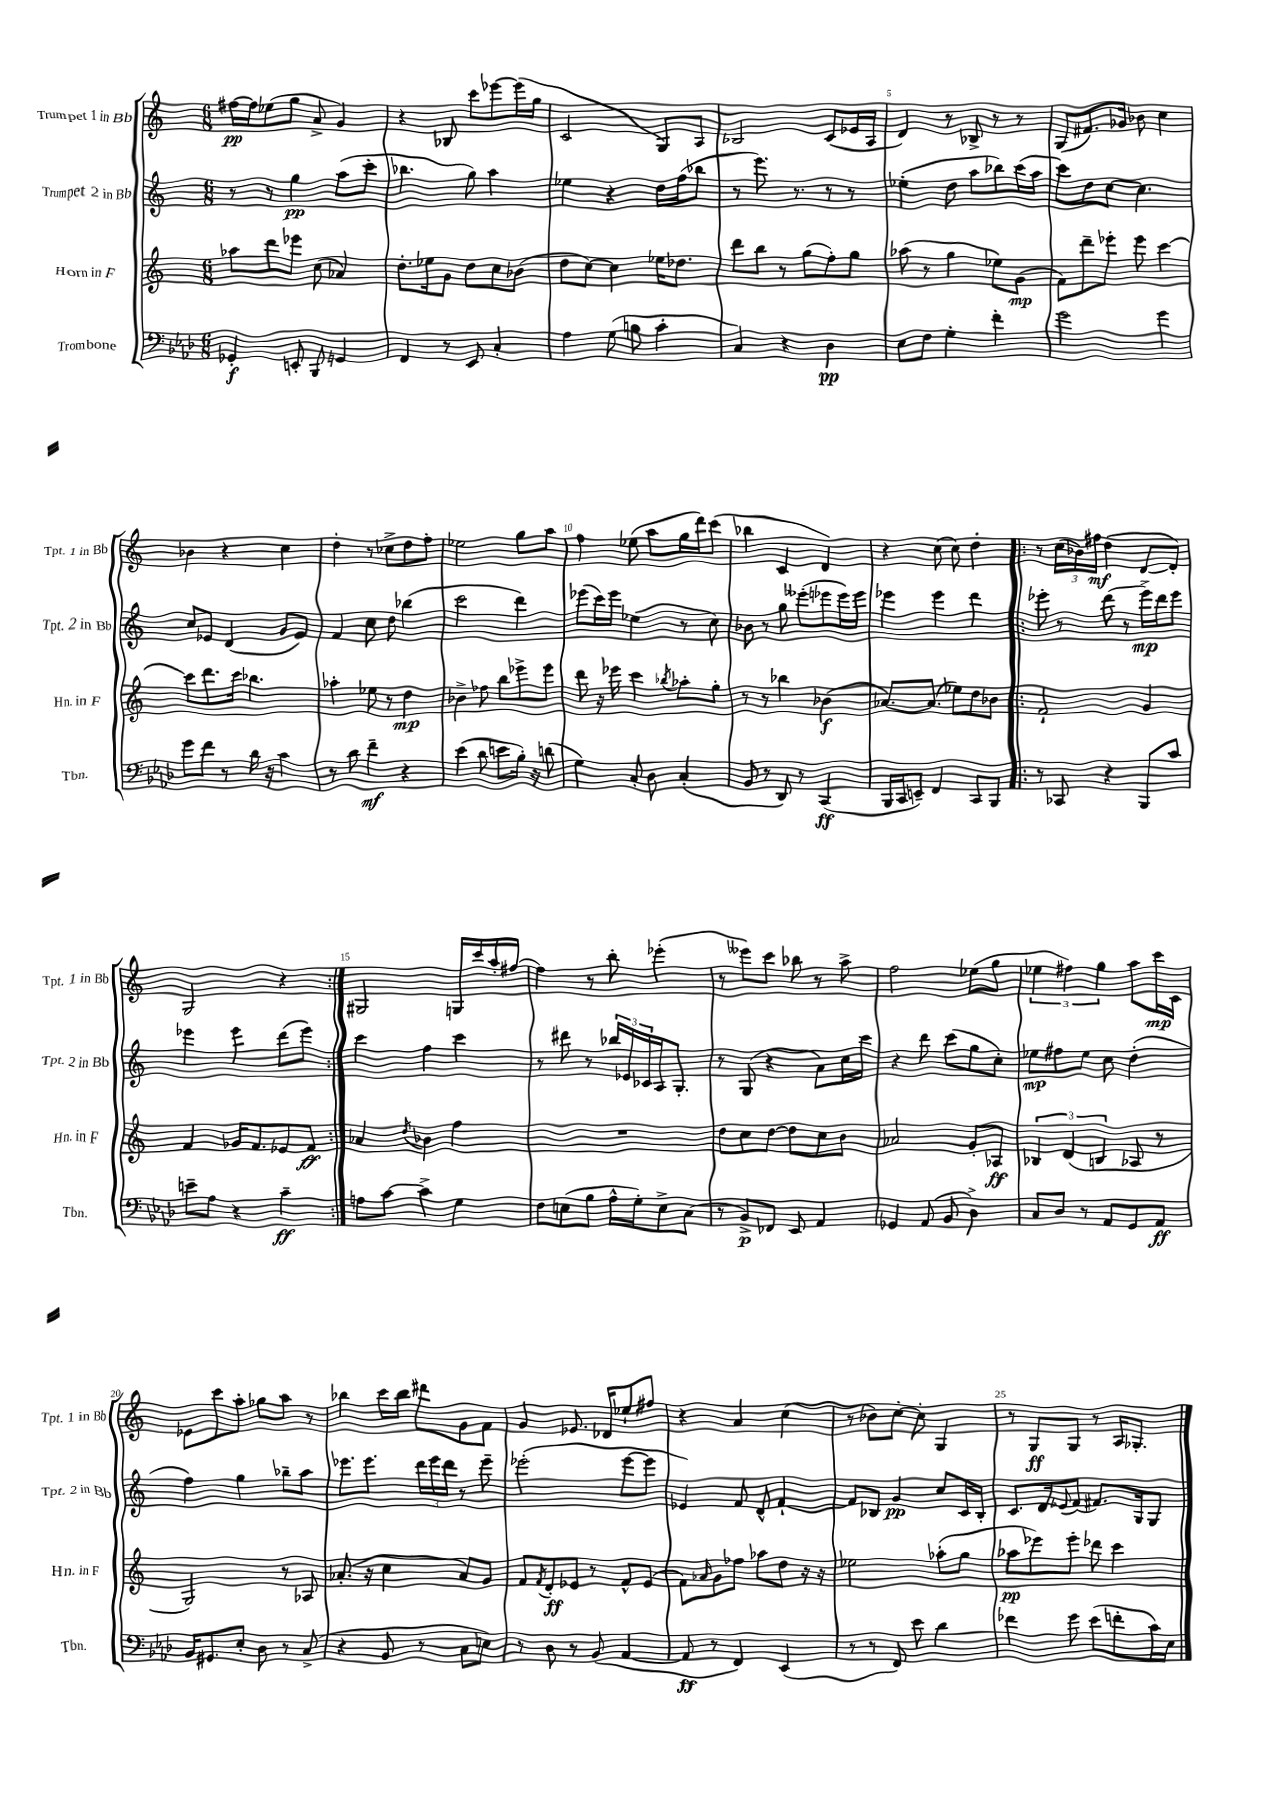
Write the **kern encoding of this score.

**kern	**kern	**kern	**kern
*staff4	*staff3	*staff2	*staff1
*clefF4	*clefG2	*clefG2	*clefG2
*k[b-e-a-d-]	*k[]	*k[]	*k[]
*M6/8	*M6/8	*M6/8	*M6/8
4GG-'/	8aa-\L	8r	[16ff#\LL
.	.	.	16ff#\]J
.	8ddd\	8r	(8ee-\
8EE'/	8eee-\J	4gg\	8gg\J
8BBB-/	(8cc\	.	8a^/
4GG/	4a-/)	(8aa\L	4g/)
.	.	8ccc'\J	.
=	=	=	=
4FF/	8.dd'\L	4.bb-\	4r
.	16ee-\k	.	.
8r	8g\J	.	8B-/
8EE-/	8dd\L	8gg\)	8ccc\L
4C'/	8cc\	4aa\	[8eee-\
.	(8b-\J	.	(16eee-\]L
.	.	.	16gg\JJ
=	=	=	=
4A-\	8dd\L	4ee-\	2c/
.	[8cc\J)	.	.
(8G\	4cc\]	4r	.
8B\	.	.	.
4c'\	16ee-\LK	16dd\LL	8G/L)
.	8.dd-\J	(16ff\J	.
.	.	8bb-\J	8A/J
=	=	=	=
4C/)	8ddd\L	8r	2B-/
.	8bb\J	8.eee\)	.
4r	8r	.	.
.	.	8.r	.
.	(8gg\L	.	.
4D-\	8ff'\)	8r	(8c/L
.	8gg\J	8r	16e-/L
.	.	.	16A/JJ
=	=	=	=
8E-\L	(8aa-\	(4ee-'\	4d/)
8F\J	8r	.	.
4G'\	4gg\	8dd\	8r
.	.	8aa\L	8B-^/
4f'\	8ee-\L)	8bb-\)	8r
.	(8g\J	(16ccc\L	8r
.	.	16aa\JJ	.
=	=	=	=
2g\	8f\L)	8ccc\L)	(8G/L
.	8ddd~\	8dd\	8.f#/)
.	8eee-'\J	[8cc\J	.
.	.	.	16g-/Jk
.	8eee-\	4.cc\]	8b-\
4g\	[4ccc\	.	4cc\
=	=	=	=
8g\L	8ccc\]L	8cc/L	4b-\
8f\J	8.ddd\	8e-/J	.
8r	.	(4d/	4r
.	16ccc\Jk	.	.
16d-\	4.bb-\	.	.
16r	.	.	.
4c\	.	8g/L	4cc\
.	.	8e-/J)	.
=	=	=	=
8r	4aa-'\	4f/	4dd'\
8d-\	.	.	.
4f~\	8ee-\	8cc\	8r
.	8r	8dd\	8cc-^\L
4r	4dd\	(4bb-\	8dd\
.	.	.	8ff'\J
=	=	=	=
(4e-\	4b-^\	2ccc\	2ee-\
8d-\	8ff-\	.	.
8e\L	8bb\L	.	.
16B-'\Jk)	8eee-^\	4ddd\)	8gg\L
16r	.	.	.
(8d\	8eee-\J	.	8aa\J
=	=	=	=
4G\)	8ddd\	(8eee-\L	4ff\
.	16r	16ccc\L)	.
.	16eee-\	16eee-\JJ	.
8C'/	4ccc\	(4ee-\	(8ee-\
8D-\	.	.	8aa\L
.	8qbb-/	.	.
(4C'/	8aa-'\L	8r	16gg\L
.	.	.	16ddd\J)
.	8gg'\J	8cc\)	(8ccc\J
=	=	=	=
8BB-/	8r	8b-\	4bb-\
8r	8r	8r	.
8DD-/)	4bb-\	8gg\	4c/
8r	.	(8eee--'\L	.
(4CC/	(4b-\	8eee-\	4d/)
.	.	16eee-\L)	.
.	.	16eee-\JJ	.
=	=	=	=
16BBB-/LL	[8.a-/L)	4eee-\	4r
16CC/J	.	.	.
8EE~/J)	.	.	.
.	(8.a-/]J	.	.
4FF/	.	4eee-\	(8cc\
.	8ee-\L)	.	8cc\)
8CC/L	8dd\	4ddd\	4dd'\
8BBB-/J	8b-\J	.	.
=!|:	=!|:	=!|:	=!|:
8r	2f`/	8eee-'\	8r
8CC-/	.	8r	(24cc\LL
.	.	.	24b-\)
.	.	.	24ff#\JJ
4r	.	(8ddd\	(4dd\
.	.	8r	.
8BBB-/L	4g/	16eee-^\LL)	[8d/L
.	.	16ddd\J	.
8c/J	.	8eee-\J	8d'/]J)
=	=	=	=
8e~\L	4f/	4eee-\	2G/
8A-\J	.	.	.
4r	16g-/LK	4eee-\	.
.	8.f/	.	.
4c~\	8e-/	(8ddd\L	4r
.	8f/J	8eee-\J)	.
=:|!	=:|!	=:|!	=:|!
8A\L	4a-/	4ccc\	2G#/
[8c\J	.	.	.
.	8qdd/	.	.
4c^\]	4b-\	4ff\	.
4G\	4ff\	4ccc\	16G/LL
.	.	.	16ccc/
.	.	.	16aa'/
.	.	.	[16ff#/JJ
=	=	=	=
8F\L	2.r	8r	4ff#\]
(8E\	.	8ddd#\	.
8B-\J	.	8r	8r
16A-^^\LL	.	24bb-/LL	8bb'\
.	.	24e-/	.
16G'\J)	.	.	.
.	.	24c-/	.
8E^\	.	16A/J	(4eee-'\
.	.	8.G'/J	.
(8C\J	.	.	.
=	=	=	=
8r	8dd\L	8r	8r
8BB-^/L)	8cc\	(8G/	8eee--\L)
8FF-/J	[8dd\J	4r	8ccc\J
8EE-/	8dd\]L	.	8bb-\
4AA-/	8cc\	8a\L)	8r
.	8b\J	16cc\L	8aa^\
.	.	16ccc\JJ	.
=	=	=	=
4GG-/	2a-/	4r	2ff\
(8AA-/	.	8ddd\	.
8BB-/	.	(8ccc\L	.
4D-^\)	8g'/L	8gg\	(8ee-\L
.	8A-/J	8cc'\J)	8gg\J
=	=	=	=
8C/L	6B-/	8ee-\L	6ee-\
8D-/J	.	8ff#\	.
.	(6d/	.	6ff#\)
8r	.	8ee-\J	.
.	6B/	.	6gg\
8AA-/L	.	8cc\	.
8GG/	8A-/	(4dd'\	8aa\L
8AA-/J	8r	.	16ccc\L
.	.	.	16c\JJ
=	=	=	=
16BB-/LK	2G/)	4ff\)	8e-\L
8.GG#/	.	.	.
.	.	.	8ccc\
8E-'/J	.	4gg\	8aa'\J
8D-\	.	.	8gg-\L
8r	8r	8bb-~\L	8aa\J
(8C^/	8A-/	8aa\J	8r
=	=	=	=
4r	(8.a-'/	8.eee-\L	4bb-\
.	16r	8.eee-\J	.
8BB-/	4cc\	.	16ccc\LL
.	.	.	16bb-\JJ
8r	.	24ddd\LL	8ddd#\L
.	.	24eee-\	.
.	.	24ddd\JJ	.
8C\L	8a-/L)	8r	8g\
8E\J)	8g/J	8eee-~\	8f\J
=	=	=	=
8r	8f/L	(2eee-'\	4g/
.	8qf/	.	.
8D-\	8d'/	.	.
8r	8e-/J	.	8.e-/
(8BB-/	8r	.	.
.	.	.	16d-/LK
[4AA-/	8f^^/L	[8eee-\L	8ee-`/
.	(8e-/J	8eee-\]J	8ff#/J
=	=	=	=
8AA-/]	8f\L)	4e-/)	4r
.	16qqa-/	.	.
8r	8g\	.	.
4FF/)	8ff-\J	8f/	4a/
.	8aa-\L	8d^^/	.
(4EE-/	8dd\J	[4f`/	(4cc\
.	16r	.	.
.	16r	.	.
=	=	=	=
8r	2ee-\	8f/]L	8r
8r	.	8B-/J	8b-\L)
8FF/)	.	4g/	[8cc'\J
8e-\	.	.	8cc'\]
4d-\	(8aa-'\L	8cc/L	4G/
.	8gg\J	16c/L	.
.	.	16B-'/JJ	.
=	=	=	=
4f-\	8aa-\L	8.c/L	8r
.	8eee-\)	.	8G/L
.	.	16d/k	.
.	.	8qqe-/	.
8g\	8eee-'\J	(8f/J	8G/J
(8e-\L	8ddd-\	8.f#/L)	8r
8f'\	4ccc\	.	16A/LK
.	.	16G/k	8.G-'/J
16c\L)	.	8G/J	.
16E-\JJ	.	.	.
==	==	==	==
*-	*-	*-	*-
